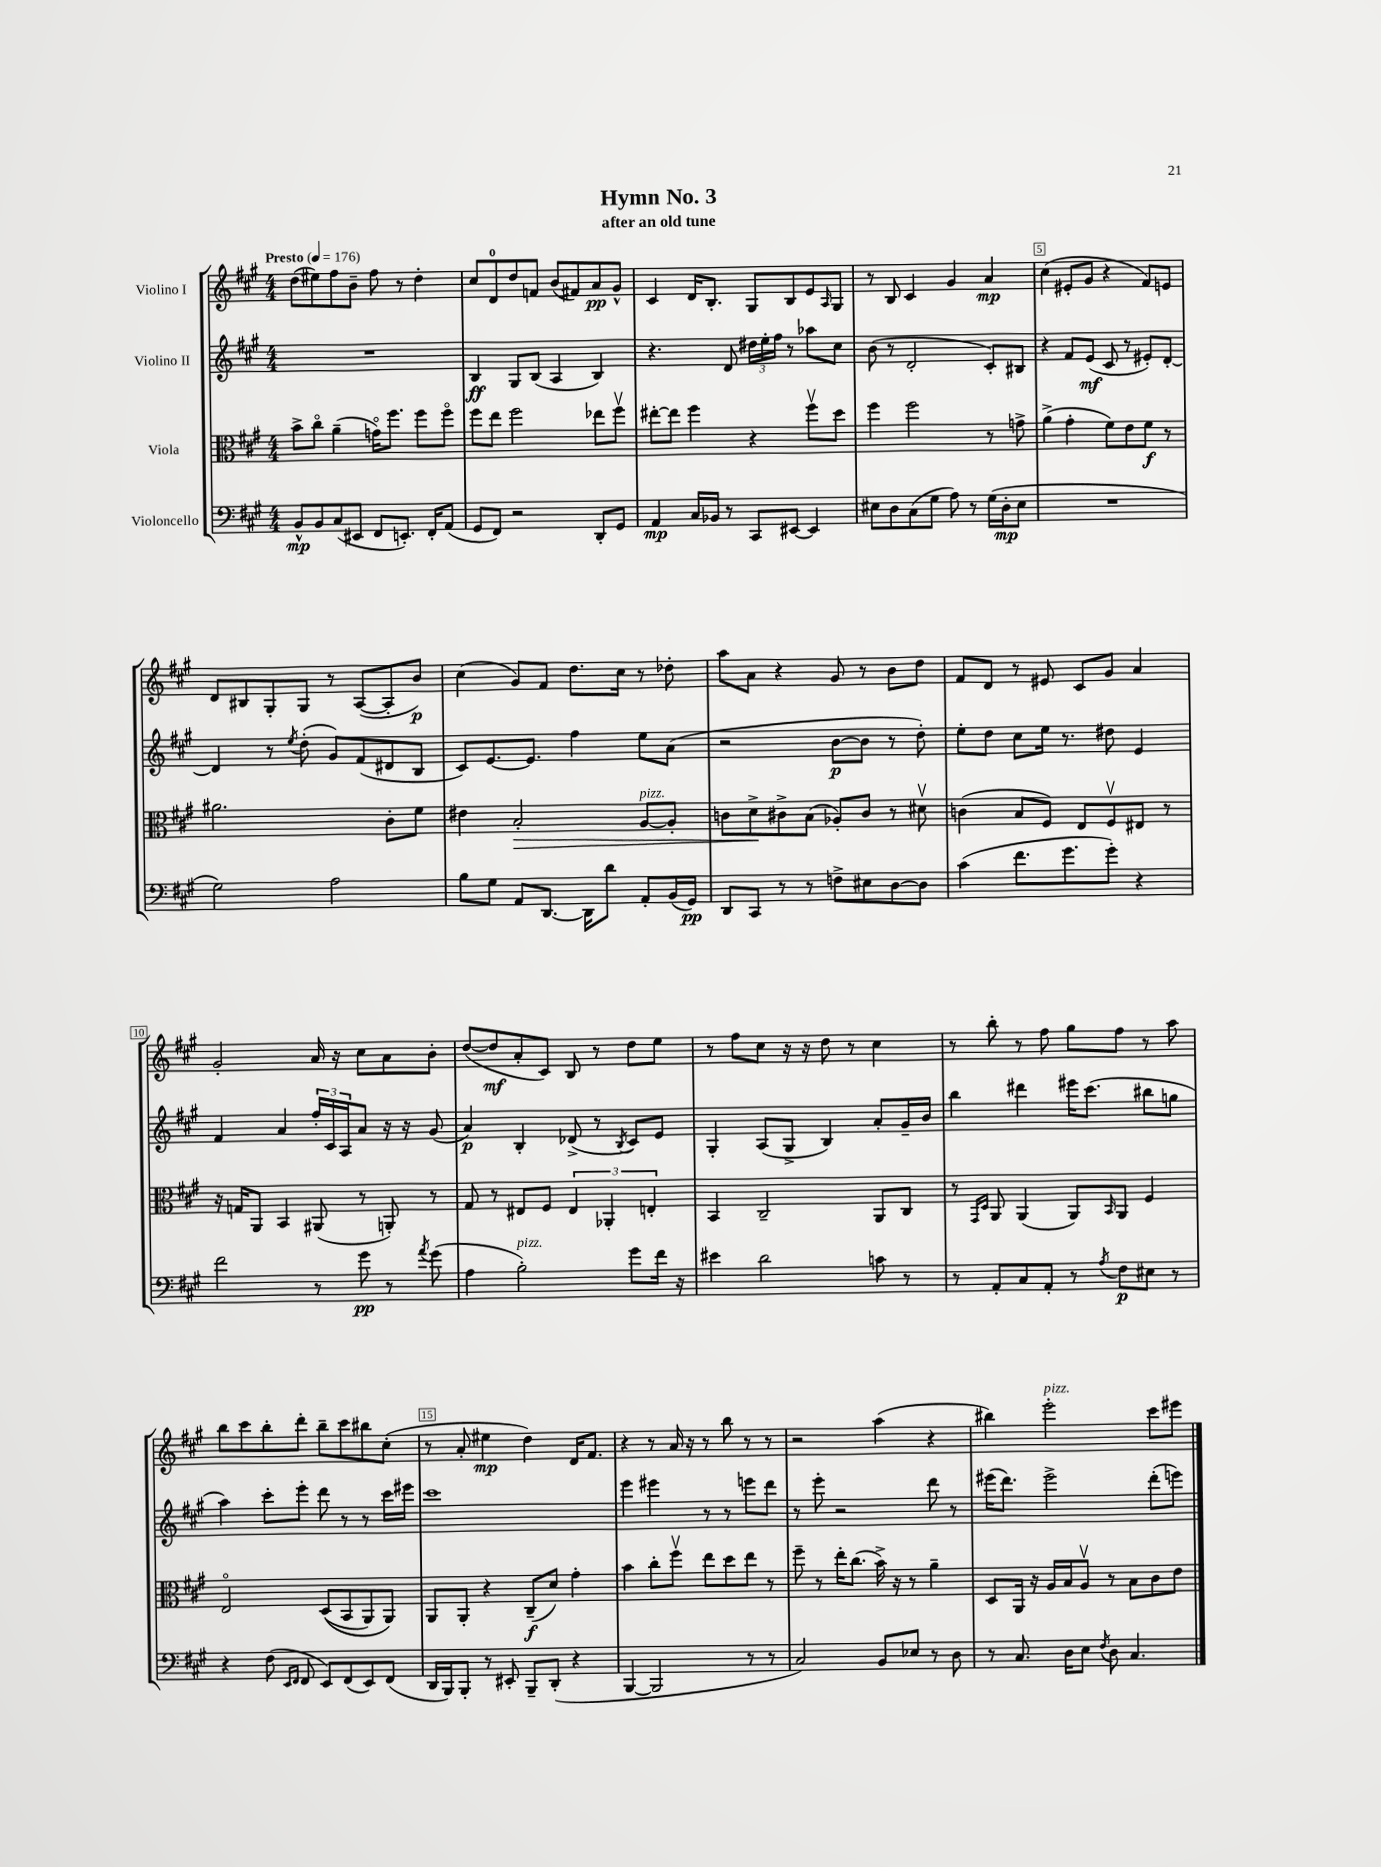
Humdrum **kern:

**kern	**kern	**kern	**kern
*staff4	*staff3	*staff2	*staff1
*clefF4	*clefC3	*clefG2	*clefG2
*k[f#c#g#]	*k[f#c#g#]	*k[f#c#g#]	*k[f#c#g#]
*M4/4	*M4/4	*M4/4	*M4/4
*MM176	*MM176	*MM176	*MM176
8BB^^	8b^	1r	(8dd
8BB	8cc#o	.	8ee#)
(8C#	(4a~	.	8ff#
8EE#	.	.	8b~
8FF#	16go)	.	8ff#
.	8.ff#	.	.
8.EE')	.	.	8r
.	8ff#	.	4dd'
16FF#'	.	.	.
(8AA	8ff#o	.	.
=	=	=	=
8GG#	8ff#	4B	8cc#
8FF#)	8ee	.	8d
2r	2ff#	8G#	8dd
.	.	(8B	8f
.	.	4A	(8b
.	.	.	8f#)
8DD'	8ee-	4B)	8a
8GG#	8ff#v	.	8g#^^
=	=	=	=
4AA	[8ee#'	4.r	4c#
.	8ee#]	.	.
16C#	4ff#	.	16d
16BB-	.	.	8.B'
8r	.	8d	.
8CC#	4r	24dd#	8G#
.	.	24ee'	.
.	.	24ff#	.
[8EE#	.	8r	8B
4EE#]	8ff#v	8aa-	8e
.	.	.	16qqA
.	8dd	8cc#	8G#
=	=	=	=
8E#	4ff#	(8b	8r
8D	.	8r	8B
(8C#	2ff#	2d'	4c#
8G#	.	.	.
8A)	.	.	4g#
8r	.	.	.
(16G#	8r	8c#')	4a
16D'	.	.	.
8E#	8g^	8B#	.
=	=	=	=
1r	(4a^	4r	(4cc#
.	4g#'	8f#	8e#'
.	.	(8e	8g#
.	8f#)	8c#	4r
.	8e	8r	.
.	8f#	8e#')	8f#)
.	8r	[8d'	8e
=	=	=	=
2G#)	2.a#	4d]	8d
.	.	.	8B#
.	.	8r	8G#'
.	.	8qee	.
.	.	(8dd'	8G#
2A	.	8g#)	8r
.	.	(8f#	([8A
.	8c#'	8d#	8A']
.	8f#	8B	8b)
=	=	=	=
8B	4e#	8c#)	(4cc#
8G#	.	[8.e	.
8AA	2B'	.	8g#)
.	.	8.e]	.
[8.DD	.	.	8f#
.	.	4ff#	8.dd
16DD]	.	.	.
8d	.	.	.
.	.	.	16cc#
8AA'	[8A	8ee	8r
(16BB	8A']	(8a	8dd-'
16GG#)	.	.	.
=	=	=	=
8DD	8c	2r	8aa
8CC#	8d^	.	8a
8r	8c#^	.	4r
8r	(8B	.	.
8F^	8A-')	[8b	8g#
8E#	8c#	8b]	8r
[8D	8r	8r	8b
8D]	8d#v	8dd')	8dd
=	=	=	=
(4c#	(4c	8ee'	8f#
.	.	8dd	8d
8.f#	8B	8cc#	8r
.	8F#)	16ee	8e#
8.g#	.	8.r	.
.	8E	.	8c#
8g#')	8F#v	8dd#	8g#
4r	8E#	4e	4a
.	8r	.	.
=	=	=	=
2f#	16r	4f#	2g#'
.	16G	.	.
.	8AA	.	.
.	4BB	4a	.
8r	(8AA#	24ff#'	16a
.	.	24c#	.
.	.	.	16r
.	.	24A	.
8g#	8r	8a	8cc#
8r	8AA')	16r	8a
.	.	16r	.
8qa	.	.	.
(8g#	8r	(8g#	8b'
=	=	=	=
4A	8G#	4a)	([8dd
.	8r	.	8dd]
2B')	8E#	4B'	8a'
.	8F#	.	8c#)
.	6E#	(8d-^	8B
.	.	8r	8r
.	6AA-'	.	.
.	.	8qB	.
8g#	.	8c#)	8dd
.	6E'	.	.
16f#	.	8e	8ee
16r	.	.	.
=	=	=	=
4e#	4BB	4G#'	8r
.	.	.	8ff#
2d	2C#~	(8A	8cc#
.	.	8G#^	16r
.	.	.	16r
.	.	4B)	8dd
.	.	.	8r
8c	8AA	8a'	4cc#
8r	8C#	16g#~	.
.	.	16b	.
=	=	=	=
8r	8r	4bb	8r
.	16qqGG#	.	.
.	16qqD	.	.
8AA'	8AA	.	8bb'
8C#	(4AA	4ddd#	8r
8AA'	.	.	8ff#
8r	8AA)	16eee#	8gg#
.	.	(8.ccc#	.
8qA	16qqBB	.	.
8F#	8AA	.	8ff#
8E#	4F#	8bb#	8r
8r	.	8gg	8aa
=	=	=	=
4r	2Eo	4aa)	8bb
.	.	.	8ccc#
(8F#	.	8ccc#'	8bb'
16qqEE	.	.	.
16qqFF#	.	.	.
8FF#	.	8eee'	8ddd'
8EE)	&((8D	8ddd	8bb~
(8FF#	8BB	8r	8ccc#
8EE)	8AA)	8r	8bb#
(8FF#	8AA&)	16ccc#	(8cc#'
.	.	16eee#	.
=	=	=	=
16DD	8AA	1ccc#	8r
16BBB)	.	.	.
8BBB'	8AA'	.	8a'
8r	4r	.	4ee#
8EE#'	.	.	.
8BBB~	(8C#~	.	4dd)
(8DD'	8d)	.	.
4r	4g#'	.	16d
.	.	.	8.f#
=	=	=	=
[4BBB	4b	4eee	4r
2BBB]	8cc#'	4eee#	8r
.	8ff#v	.	16a
.	.	.	16r
.	8ee	8r	8r
.	8dd	8r	8bb
8r	8ee	8eee	8r
8r	8r	8ddd	8r
=	=	=	=
2C#)	8ff#~	8r	2r
.	8r	8eee'	.
.	16ee'	2r	.
.	(8.cc#	.	.
8BB	16b^)	.	(4aa
.	16r	.	.
8E-	8r	.	.
8r	4a~	8ddd	4r
8D	.	8r	.
=	=	=	=
8r	8D	(16eee#	4bb#)
.	.	8.ddd)	.
8.C#	16AA	.	.
.	16r	.	.
.	16A	2eee#^	2eee'
16D	16B	.	.
8E	8Av	.	.
8qF#	.	.	.
8D	8r	.	.
4.C#	8B	.	.
.	8c#	(8ddd'	8ccc#
.	8e	8eee)	8eee#
==	==	==	==
*-	*-	*-	*-
